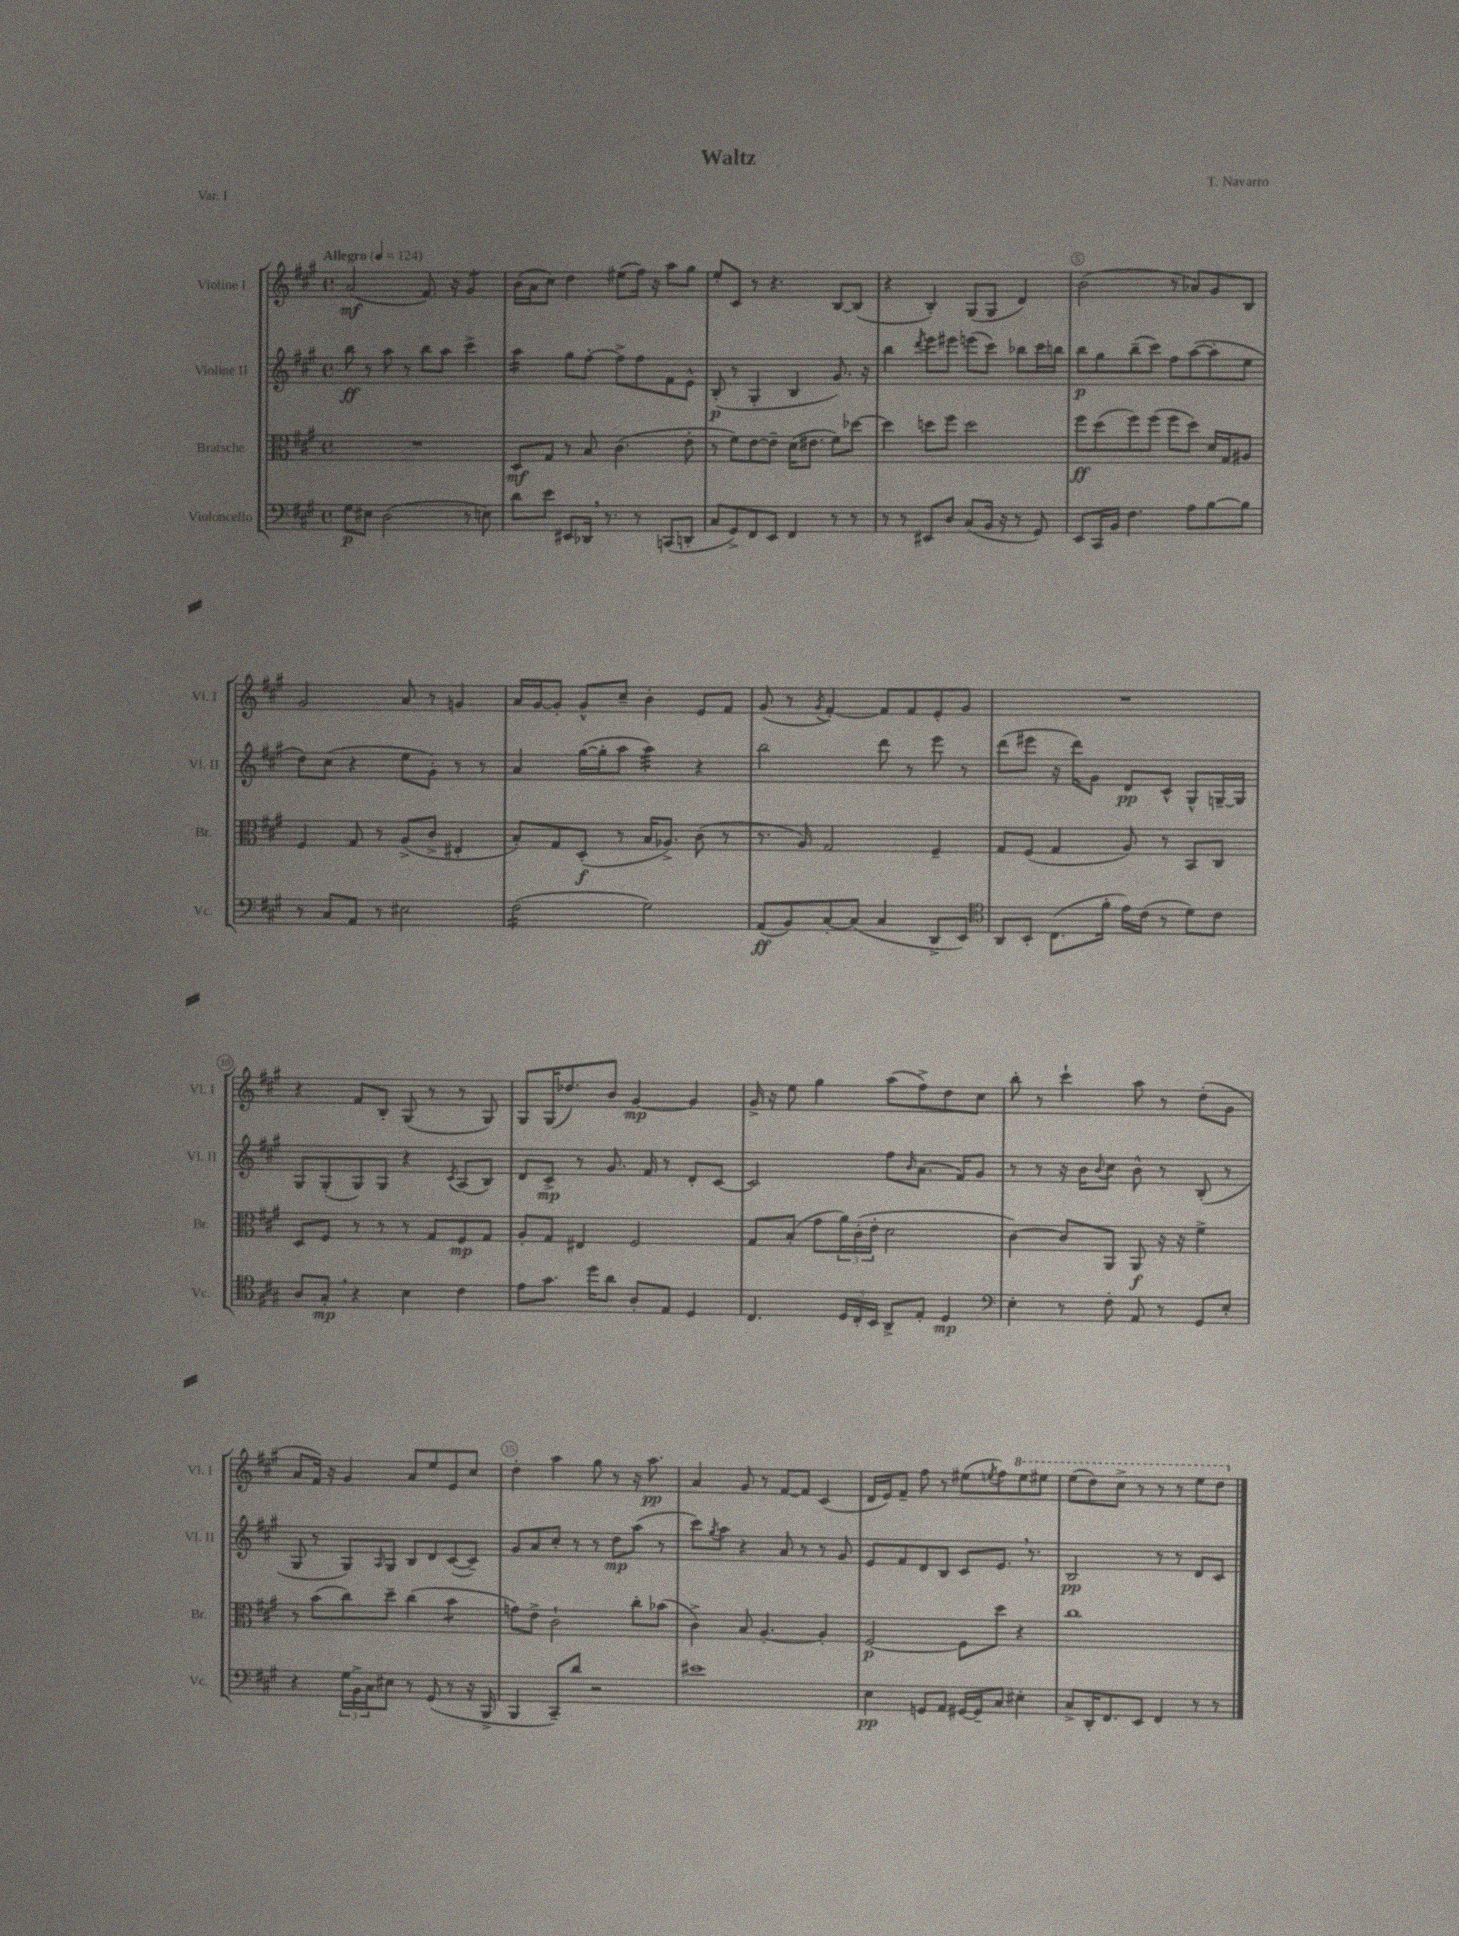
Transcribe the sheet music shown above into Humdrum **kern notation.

**kern	**kern	**kern	**kern
*staff4	*staff3	*staff2	*staff1
*clefF4	*clefC3	*clefG2	*clefG2
*k[f#c#g#]	*k[f#c#g#]	*k[f#c#g#]	*k[f#c#g#]
*M4/4	*M4/4	*M4/4	*M4/4
*met(c)	*met(c)	*met(c)	*met(c)
*MM124	*MM124	*MM124	*MM124
8G#\L	1r	8bb\	(2a/
8E#\J	.	8r	.
(2D\	.	8aa\	.
.	.	8r	.
.	.	8bb\L	8.f#/)
.	.	8aa\J	.
.	.	.	16r
8r	.	4ccc#^\	4g#/
8E\)	.	.	.
=	=	=	=
8d\L	8D/L	4aa\	(16b\LL
.	.	.	16a\J
8e\J	8G#/J	.	8cc#\J)
8EE#/L	8r	8gg#\L	4dd\
16DD-/Jk	8B/	[8ff#'\J	.
8.r	.	.	.
.	(4.c#\	8ff#^\]L	(8ee#\L
8r	.	8ff#\	16ff#\Jk)
.	.	.	16r
(8CC/L	.	8f#\	8aa\L
8DD'/J	8e'\	8e^^\J	8gg#\J
=	=	=	=
8C#/L	8r	(8B'/	8ee'/L
8GG#^/)	8f#\L)	8r	8c#/J
8FF#/	[8e\	4G#'/	8r
8EE/J	8e~\]J	.	4.r
4FF#/	(16d\LK	4B/	.
.	8.e#\J	.	.
8r	8f#\L)	8.g#/)	[8B/L
8r	[8dd-\J	.	(8B/]J
.	.	16r	.
=	=	=	=
8r	4dd-\]	4bb\	4r
8r	.	.	.
.	.	8qddd/	.
8EE#/L	8dd\L	8eee\L	4B'/)
8D/J	8ff#\J	8eee#\J	.
(8C#/L	2dd\	(8eee\L	(8G#/L
16BB/Jk	.	8ccc#\J)	8G#/J
16r	.	.	.
8r	.	8bb-\L	4d/)
8GG#/)	.	16ccc#\L	.
.	.	16bb\JJ	.
=	=	=	=
8EE/L	8ff#\L	8bb\L	(2b\
16CC#/L	(8dd\	8gg#\	.
16BB/JJ	.	.	.
4.F#\	8ff#\)	(8bb~\	.
.	(8ff#\J	8ccc#\J)	.
.	8ff#\L	8ff#\L	8r
8A\L	8dd\J)	([8aa\	8a-/L)
[8B\	16d/LL	8aa'\]	8g#/
.	16G#/J	.	.
8B\]J	8A#/J	8ee\J	8B/J
=	=	=	=
8r	4F#/	8dd\L)	2g#/
8C#/L	.	(8cc#\J	.
8AA/J	8G#/	4r	.
8r	8r	.	.
2E#\	(8A^/L	8ee\L	8a/
.	8c#^/J	8g#'\J)	8r
.	4E#'/	8r	4g/
.	.	8r	.
=	=	=	=
(2F#\	8B'/L)	4a/	16a/LL
.	.	.	[16g#/J
.	8G#/	.	8g#'/]J
.	(8D'/J	([16gg#\LL	8g#^^/L
.	.	16gg#'\]J	.
.	8r	8aa\J	8cc#~/J
2G#\)	16B/LK	4aa\)	4b'\
.	8.A-^/J)	.	.
.	(8c#\	4r	8e/L
.	8r	.	8f#/J
=	=	=	=
(8AA/L	8.r	2bb\	(8g#/
8BB/)	.	.	8r
.	16A/)	.	.
.	.	.	8qg#/
[8C#'/	2G#/	.	[4f#'/)
(8C#/]J	.	.	.
4C#/	.	8ddd\	8f#/]L
.	.	8r	8f#/
8DD^/L	4F#~/	8eee\	8e'/
8EE/J)	.	8r	8g#/J
=	=	=	=
*clefC4	*	*	*
8AA/L	8G#/L	(8ddd\L	1r
8BB'/J	(8F#/J	8eee#\J	.
(8.C#\L	4G#/	16r	.
.	.	16ddd\LK)	.
.	.	8g#\J	.
16f#'\Jk	.	.	.
16e\LL)	8A/)	8d/L	.
(16c#\JJ	.	.	.
8r	8r	8c#^^/J	.
8d\L)	8BB/L	8G#^^/L	.
8c#\J	8C#/J	[16G~/L	.
.	.	16G/]JJ	.
=	=	=	=
8A/L	8D/L	8G#/L	4r
8G#'/J	8F#/J	(8G#'/	.
4r	8r	8G#/)	8f#/L
.	8r	8G#/J	8B'/J
4B\	8r	4r	(8G#/
.	8G#/L	.	8r
.	.	8qc#/	.
4c#\	8F#/	(8A/L	8r
.	8G#/J	8B/J)	8G#/)
=	=	=	=
8e\L	8A'/L	8d/L	8G#/L
8.g#\J	8G#/J	8c#^/J	(16G#/K
.	.	.	8.dd-/)
.	4E#/	8r	.
16dd\LK	.	.	.
8a\J	.	8.g#/	8b/J
8A'/L	2F#/	.	[4g#/
.	.	16f#/	.
8E/J	.	8r	.
4D/	.	8d'/L	4g#/]
.	.	[8c#/J	.
=	=	=	=
4.C#/	8G#/L	2c#/]	16g#^/
.	.	.	16r
.	(8B'/J	.	8ee\
.	8g#\L	.	4gg#\
24D/LL	24a\L)	.	.
24C#'/	(24c#'\	.	.
24BB/JJ	24e'\JJ	.	.
8AA^/L	2d\	8ff#\L	(8aa\L
.	.	16qqb/	.
8E'/J	.	(8.a\J	8ff#^\)
4D/	.	.	8dd\
.	.	16f#/LK)	.
.	.	8g#/J	8cc#\J
=	=	=	=
*clefF4	*	*	*
4E'\	[4c#\)	8r	8bb'\
.	.	8r	8r
8r	8c#/]L	16r	4ccc#`\
.	.	16b\LK	.
.	.	8qqb/	.
8F#'\	8AA/J	8cc#\J	.
8AA/	8AA/	8b^^\	8aa\
8r	16r	8r	8r
.	16r	.	.
8GG#/L	4f#^\	(8B'/	(8dd'\L
8E'/J	.	8r	8g#\J
=	=	=	=
4r	8r	8G#/	8a/L
.	(8b\L	8r	16f#/Jk)
.	.	.	16r
24G#\LL	8cc#\)	8G#/L)	4g#/
24BB^\	.	.	.
24C#\J	.	.	.
.	.	16qqA/	.
8E#\J	8dd~\J	8G#/J	.
8r	(4cc#\	8B/L	8a/L
(8GG#/	.	8d/	8ee/
8r	4b\	([8c#/	8e/
16r	.	8c#~/]J)	8cc#/J
16BBB^/	.	.	.
=	=	=	=
4BBB/	8g\L)	8g#/L	4dd'\
.	8e^\J	8a/	.
8CC#~/L)	2c#`\	8cc#'/J	4aa\
8d/J	.	8r	.
2r	.	8r	8gg#\
.	.	8dd\L	8r
.	8cc#'\L	(8aa\J	16r
.	.	.	8.aa\
.	(8b-\J	8r	.
=	=	=	=
1e#	4c#^\)	8ccc#\L)	4a/
.	.	8qgg#/	.
.	.	8aa\J	.
.	8B/	4r	8g#/
.	[4.A'/	.	8r
.	.	8a/	[8f#/L
.	.	8r	8f#/]J
.	4A'/]	8r	(4c#/
.	.	8g#/	.
=	=	=	=
4E\	[2F#/	8e/L	16d/LL
.	.	.	16e/J)
.	.	8f#/	8f#~/J
8GG/L	.	8d/	8ff#\
8AA/J	.	8B/J	8r
[16GG#/LL	8F#\]L	8c#/L	(8ee#\L
16GG#~/]J	.	.	.
.	.	.	8qee/
8C#/J	8dd\J	8.e/J	8ff#\)
4E#'\	4r	.	8eee\
.	.	8.r	.
.	.	.	8eee#\J
=	=	=	=
8C#^/L	1cc#	2B/	(8eee\L
16DD'/K	.	.	8ddd\)
8.FF#/	.	.	.
.	.	.	8ccc#^\J
8EE/J	.	.	8r
4FF#/	.	8r	8r
.	.	8r	8r
8r	.	8d/L	8eee\L
8r	.	8c#/J	8ddd\J
==	==	==	==
*-	*-	*-	*-
